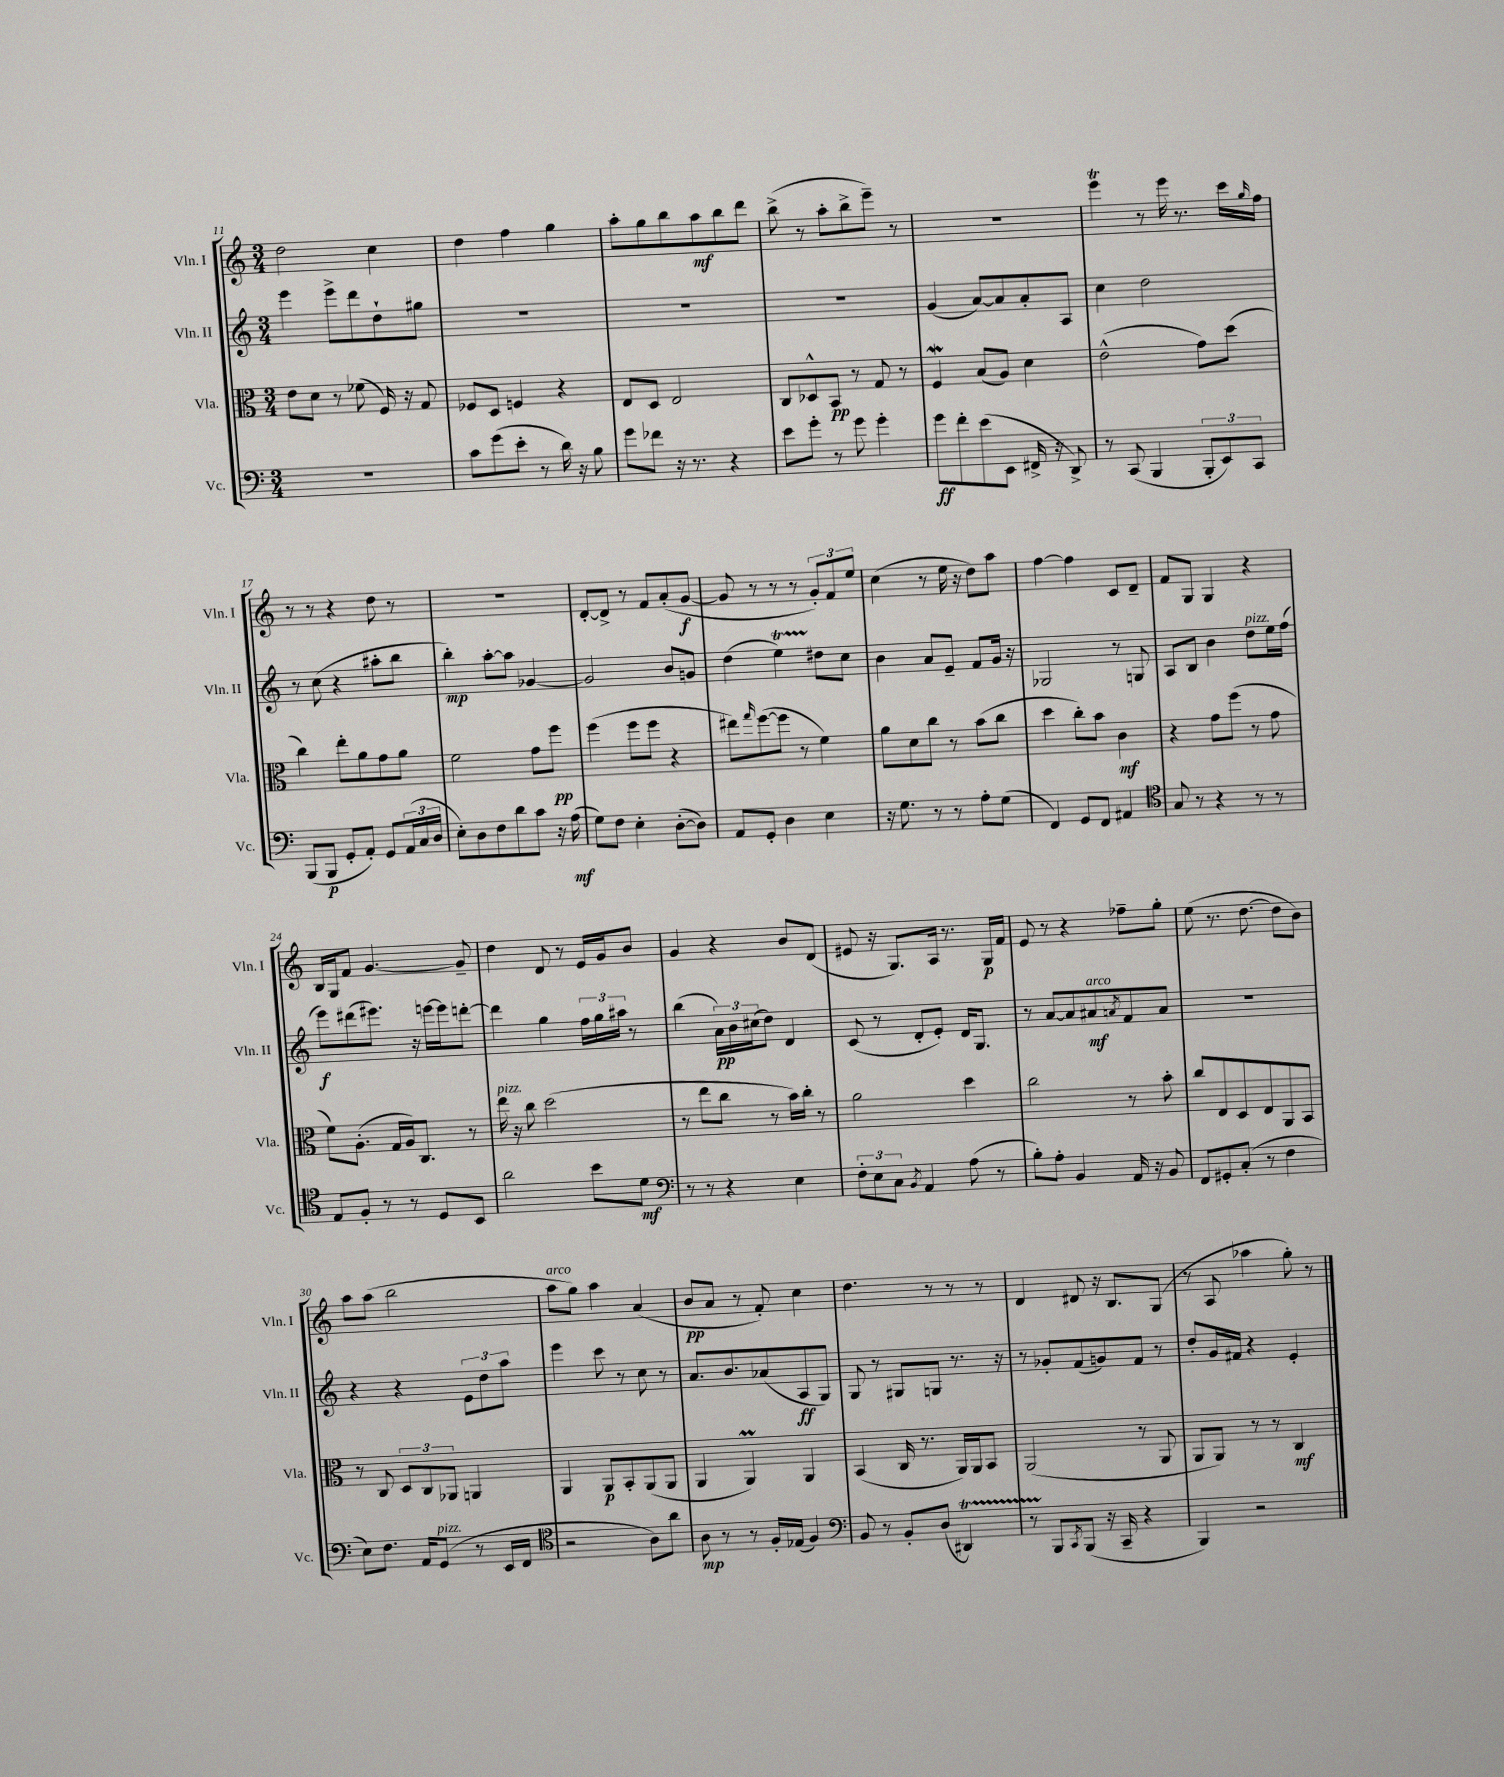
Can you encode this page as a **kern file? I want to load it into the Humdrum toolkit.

**kern	**kern	**kern	**kern
*staff4	*staff3	*staff2	*staff1
*clefF4	*clefC3	*clefG2	*clefG2
*k[]	*k[]	*k[]	*k[]
*M3/4	*M3/4	*M3/4	*M3/4
2.r	8e\L	4eee\	2dd\
.	8d\J	.	.
.	8r	8eee^\L	.
.	(8f-\	8ddd\	.
.	16F/)	8dd`\	4cc\
.	16r	.	.
.	8G/	8gg#\J	.
=	=	=	=
8c\L	8F-/L	2.r	4dd\
(8g\	8D/J	.	.
8e'\J	4F/	.	4ff\
8r	.	.	.
16d\)	4r	.	4gg\
16r	.	.	.
8B\	.	.	.
=	=	=	=
8g\L	8E/L	2.r	8aa'\L
8f-\J	8D/J	.	8gg\
16r	2E/	.	8bb\
8.r	.	.	.
.	.	.	8aa\
4r	.	.	8bb\
.	.	.	8ddd\J
=	=	=	=
8e\L	8C/L	2.r	(8bb^\
8g'\J	8D-^^/	.	8r
8r	8BB/J	.	8aa'\L
8g\	8r	.	8bb^\
4g'\	8G/	.	8eee~\J)
.	8r	.	8r
=	=	=	=
8g\L	4F/	(4g/	2.r
8f'\	.	.	.
(8e\	(8B/L	[8a/L)	.
8EE\J	8A/J)	8a/]	.
16FF#^/	4d\	8a'/	.
16r	.	.	.
8DD^/)	.	8A/J	.
=	=	=	=
8r	(2e^^\	4cc\	4eee\
(8CC/	.	.	.
4BBB/	.	2dd\	8r
.	.	.	16eee\
.	.	.	8.r
12BBB'/L	8g\L)	.	.
12EE/)	.	.	.
.	(8dd\J	.	16ccc\LL
12CC/J	.	.	.
.	.	.	16qqgg/
.	.	.	16ff\JJ
=	=	=	=
(8BBB/L	4cc\)	8r	8r
8BBB/J	.	(8cc\	8r
8GG'/L	8ee'\L	4r	4r
8AA'/J)	8a\	.	.
8GG/L	8g\	8aa#'\L	8dd\
(24AA/L	8a\J	8bb\J	8r
24C/	.	.	.
24D/JJ	.	.	.
=	=	=	=
8E'\L)	2f\	4bb'\)	2.r
8D\	.	.	.
8F\	.	[8aa'\L	.
8d\	.	8aa\]J	.
8c\J	8g\L	[4g-/	.
16r	8ff\J	.	.
(16A\	.	.	.
=	=	=	=
8G\L)	(4ff\	2g-/]	[8d'/L
8F\J	.	.	8d^/]J
4E'\	8ff\L	.	8r
.	8ff\J	.	8f/L
([8D'\L	4r	8b/L	(8a'/
8D\]J)	.	8g/J	[8g/J
=	=	=	=
8AA/L	8ee#\L)	(4dd\	8g/]
.	16qqgg/	.	.
8GG'/J	([8ff\	.	8r
4D\	8ff\]J	4ee\)	8r
.	8r	.	8r
4E\	4f\)	8dd#\L	12g'/L)
.	.	.	12f/
.	.	8cc\J	.
.	.	.	12ee/J
=	=	=	=
16r	8a\L	4b\	(4cc\
8.G\	.	.	.
.	8d\	.	.
8r	8cc\J	8a/L	8r
8r	8r	8e~/J	16ee\
.	.	.	16r
8A'\L	(8b\L	8f/L	8dd\L)
(8G\J	8cc\J	16g/Jk	8aa\J
.	.	16r	.
=	=	=	=
4FF/)	4dd\	2G-/	[4ff\
8GG/L	8cc'\L)	.	4ff\]
8FF/J	8b\J	.	.
4AA#/	4c\	8r	8c/L
.	.	8G/	8d~/J
=	=	=	=
*clefC4	*	*	*
8G/	4r	8A/L	8f/L
8r	.	8B/J	8G/J
4r	8g\L	4b\	4G/
.	(8ff\J	.	.
8r	8r	8dd\L	4r
8r	8g\	16ee\L	.
.	.	(16ff\JJ	.
=	=	=	=
8E/L	8f\L)	8eee\L)	16B/LL
.	.	.	16G/J
8F'/J	(8.A'\J	(8ddd#\	8f/J
8r	.	8.eee#\J)	[4.g/
.	16G/LL	.	.
8r	16A/J)	.	.
.	8.C/J	16r	.
8D/L	.	[16eee\LL	.
.	.	16eee\]J	.
8BB/J	8r	[8ddd'\J	8g~/]
=	=	=	=
2a\	16ee\	4ddd\]	4dd\
.	16r	.	.
.	8cc\	.	.
.	(2dd\	4gg\	8d/
.	.	.	8r
8b\L	.	24ff\LL	16e/LL
.	.	24gg\	.
.	.	.	16g/J
.	.	24aa#\JJ	.
8d\J	.	8r	8b/J
=	=	=	=
*clefF4	*	*	*
8r	8r	(4bb\	4g/
8r	8ee\L	.	.
4r	8cc\J	24a\LL)	4r
.	.	24b\	.
.	.	(24cc#\J	.
.	8r	8dd\J)	.
4E\	16b\LL)	4d/	8b/L
.	16cc'\JJ	.	.
.	8r	.	(8d/J
=	=	=	=
12F'\L	2a\	(8c/	8e#/
12E\	.	.	.
.	.	8r	16r
12C\J	.	.	.
.	.	.	8.G/L)
8qBB/	.	.	.
4AA/	.	8d'/L	.
.	.	8e'/J)	16A/Jk
.	.	.	8.r
(8A\	4dd\	16d/LK	.
.	.	8.G/J	.
8r	.	.	16G/LL
.	.	.	16f/JJ
=	=	=	=
8B'\L)	2cc\	8r	8e/
8A'\J	.	[8a/L	8r
4BB/	.	8a/]	4r
.	.	8a#/	.
.	.	8qa/	.
16AA/	8r	8f/	8ff-~\L
16r	.	.	.
8BB/	8b'\	8a/J	8gg'\J
=	=	=	=
8FF/L	8cc/L	2.r	(8ee\
8GG#'/	8E/	.	8.r
(8C'/J	8D/	.	.
.	.	.	[8.dd\
8r	8E/	.	.
4F\	8AA/	.	8dd\]L
.	8BB/J	.	8b\J)
=	=	=	=
8E\L)	8r	4r	8aa\L
8.F\J	8C/	.	(8aa\J
.	12D/L	4r	2bb\
16AA/LK	.	.	.
.	12C/	.	.
(8GG/J	.	.	.
.	12AA-/J	.	.
8r	4AA/	12e\L	.
.	.	12dd\	.
16EE/LL	.	.	.
.	.	12aa\J	.
16FF/JJ	.	.	.
=	=	=	=
*clefC4	*	*	*
2r	4AA/	4eee\	8aa\L
.	.	.	8gg\J)
.	8AA/L	8ccc\	4aa\
.	8BB'/	8r	.
8A\L)	(8AA/	8cc\	(4a/
8a\J	8AA/J	8r	.
=	=	=	=
8A\	4AA/	8.a/L	8b/L
8r	.	.	8a/J
.	.	8.b/	.
8r	4AA/)	.	8r
16F'/LL	.	(8a-/	8f'/)
(16E-/JJ	.	.	.
4F/)	4AA/	8A/	4cc\
.	.	8G/J)	.
=	=	=	=
*clefF4	*	*	*
8BB/	(4BB/	8G/	4.dd\
8r	.	8r	.
8BB'/L	16C/	8G#/L	.
.	8.r	.	.
(8D/J	.	8G/J	8r
4DD#/)	16AA/LL)	8.r	8r
.	16AA/J	.	.
.	8BB/J	.	8r
.	.	16r	.
=	=	=	=
8r	(2AA/	8r	4d/
8BBB/L	.	8g-'/L	.
8qCC/	.	.	.
(8BBB/J	.	(8f/	8d#/
16r	.	8g/)	16r
16CC~/	.	.	8.B/L
4r	8r	8f/J	.
.	8AA/	8r	(8G/J
=	=	=	=
4BBB/)	8AA/L	8dd'/L	8r
.	8AA/J)	16g/L	8A/
.	.	16f#/JJ	.
2r	8r	4r	4aa-\
.	8r	.	.
.	4C/	4e'/	8gg'\)
.	.	.	8r
==	==	==	==
*-	*-	*-	*-
